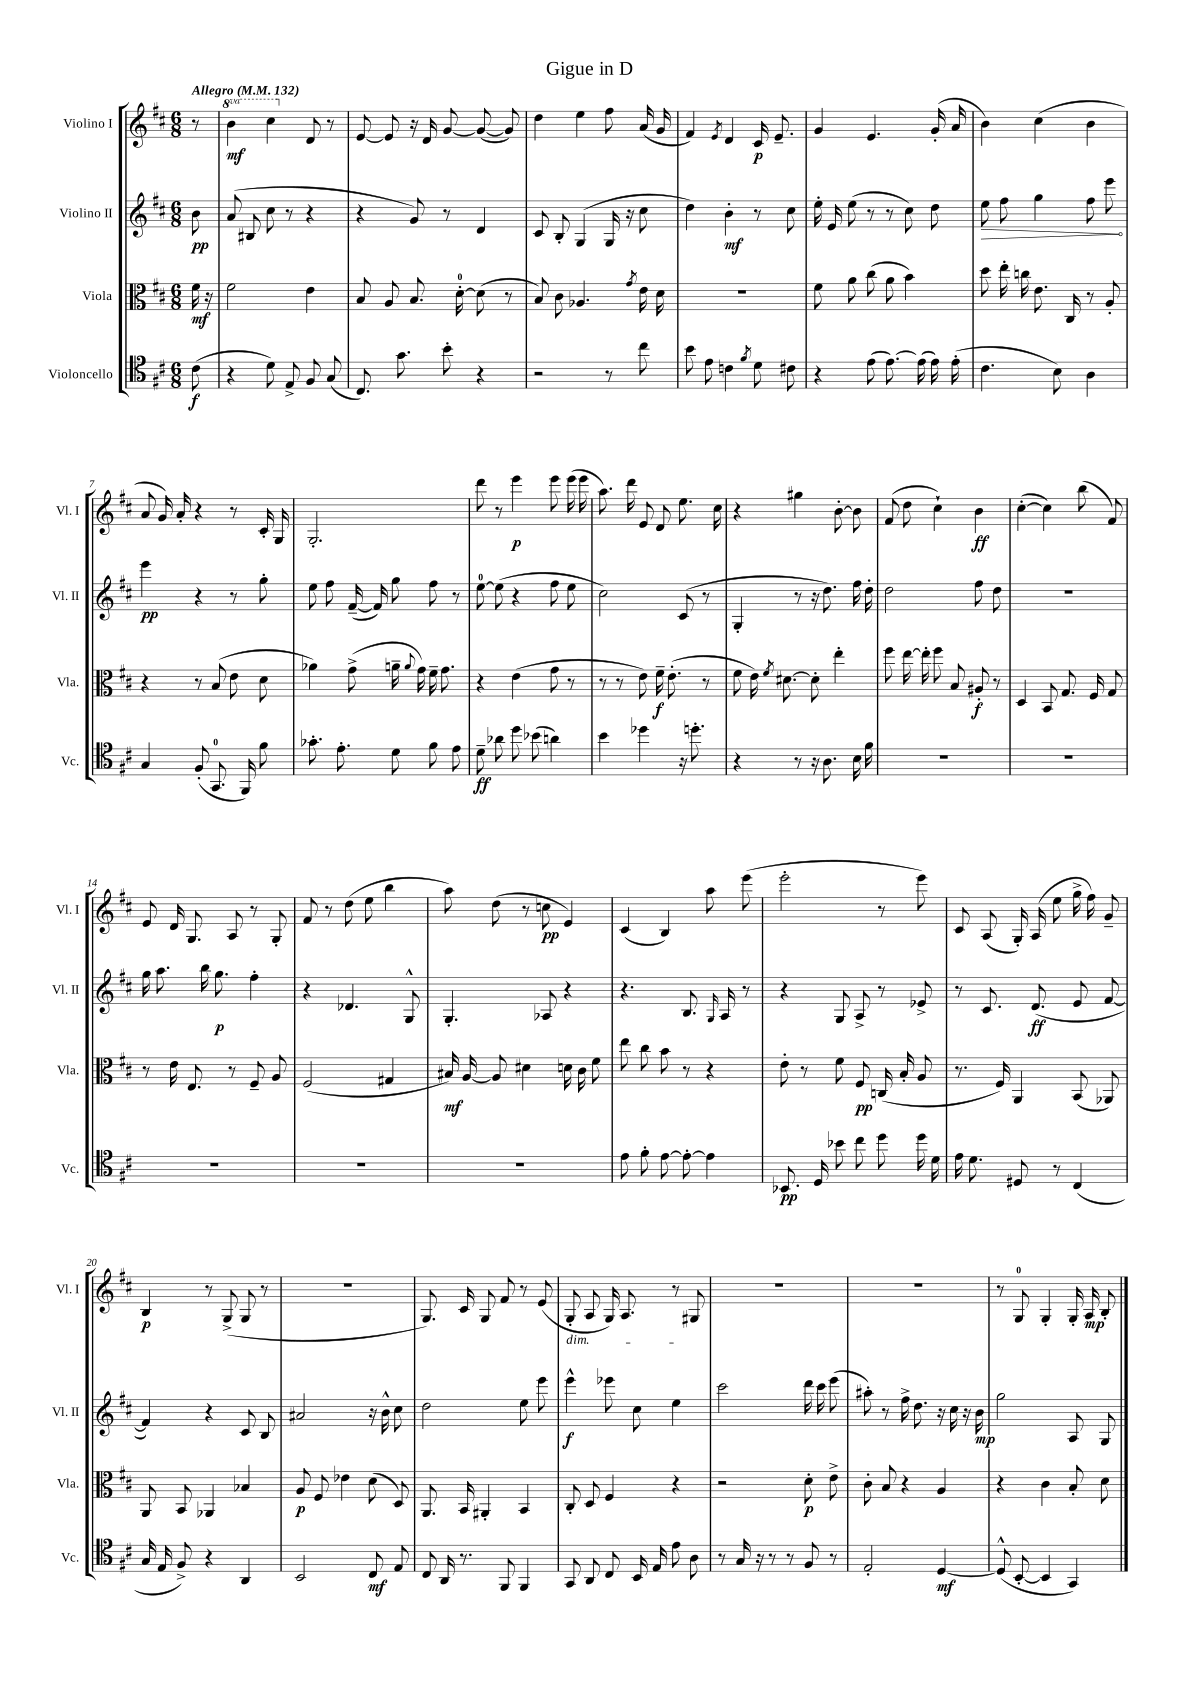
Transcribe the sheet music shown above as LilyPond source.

\header { title = "Gigue in D" }
<<
\new StaffGroup <<
\new Staff = "s0" \with { instrumentName = "Violino I" shortInstrumentName = "Vl. I" } {
    \clef treble \key d \major \numericTimeSignature \time 6/8 \set Staff.ottavationMarkups = #ottavation-simple-ordinals \partial 8 \tempo "Allegro" 4 = 132
    \autoBeamOff r8 |
    \ottava #1 b''4\mf cis'''4 \ottava #0 d'8 r8 |
    e'8~ e'8 r16 d'16 g'8~ g'8~( g'8) |
    d''4 e''4 fis''8 a'16( g'16 |
    fis'4) \acciaccatura { e'8 } d'4 cis'16\p e'8.-- |
    g'4 e'4. g'16-.( a'16 |
    b'4) cis''4( b'4 |
    a'8 g'16) a'16-. r4 r8 cis'16-. g16 |
    g2.-. |
    d'''8 r8 e'''4\p e'''8 e'''16( e'''16 |
    a''8.) d'''16 e'8 d'8 e''8. cis''16 |
    r4 gis''4 b'8~-. b'8 |
    fis'8( d''8 cis''4-!) b'4\ff |
    cis''4~-.( cis''4) b''8( fis'8) |
    e'8 d'16 g8. a8 r8 g8-. |
    fis'8 r8 d''8( e''8 b''4 |
    a''8) d''8( r8 c''8\pp e'4) |
    cis'4( b4) a''8 e'''8( |
    e'''2-. r8 e'''8) |
    cis'8 a8( g16-.) a16( e''8 g''16-> fis''16) g'8-- |
    b4\p r8 g8->( g8 r8 |
    R2. |
    g8.) cis'16 g8 fis'8 r8 e'8( |
    g8-.\dim a8 g16) a8. r8 gis8\! |
    R2. |
    R2. |
    r8 g8-0 g4-. g16-. a16\mp b8-. \bar "|." |
}
\new Staff = "s1" \with { instrumentName = "Violino II" shortInstrumentName = "Vl. II" } {
    \clef treble \key d \major \numericTimeSignature \time 6/8 \partial 8
    \autoBeamOff b'8\pp |
    a'8( bis8 cis''8 r8 r4 |
    r4 g'8) r8 d'4 |
    cis'8 b8-. g4( g16 r16 cis''8 |
    d''4) b'4-.\mf r8 cis''8 |
    e''16-. e'16 e''8( r8 r8 cis''8) d''8 |
    \once \override Hairpin.circled-tip = ##t e''8\> fis''8 g''4 fis''8 e'''8\! |
    e'''4\pp r4 r8 g''8-. |
    e''8 fis''8 fis'16~--( fis'16) g''8 fis''8 r8 |
    e''8-0~ e''8( r4 fis''8 e''8 |
    cis''2) cis'8( r8 |
    g4-. r8 r16 d''8.) fis''16 d''16-. |
    d''2 fis''8 d''8 |
    R2. |
    g''16 a''8. b''16 g''8.\p fis''4-. |
    r4 des'4. g8-^ |
    g4.-. aes8 r4 |
    r4. b8. \grace { g16 } a16 r8 |
    r4 g8 a8-> r8 ees'8-> |
    r8 cis'8. d'8.\ff( e'8 fis'8~ |
    fis'4) r4 cis'8 b8 |
    ais'2 r16 b'16-^ cis''8 |
    d''2 e''8 e'''8 |
    e'''4-^\f ees'''8 cis''8 e''4 |
    cis'''2 d'''16 cis'''16 e'''8( |
    ais''8-.) r8 fis''16-> d''8. r16 cis''16 r16 b'16\mp |
    g''2 a8 g8 \bar "|." |
}
\new Staff = "s2" \with { instrumentName = "Viola" shortInstrumentName = "Vla." } {
    \clef alto \key d \major \numericTimeSignature \time 6/8 \partial 8
    \autoBeamOff fis'16\mf r16 |
    fis'2 e'4 |
    b8 a8 b8. d'16-0~-. d'8( r8 |
    b8) cis'8 aes4. \acciaccatura { g'8 } e'16 d'16 |
    R2. |
    fis'8 a'8 cis''8( a'8 b'4) |
    d''8 e''16-. c''16 e'8. cis16 r8 a8-. |
    r4 r8 b8( e'8 d'8 |
    aes'4) g'8->( a'16-- \appoggiatura { a'8 } g'16) fis'16-- g'8. |
    r4 e'4( g'8 r8 |
    r8 r8 e'8) fis'16--\f e'8.-.( r8 |
    fis'8 e'16) \acciaccatura { fis'8 } dis'8.~ dis'8-. e''4-. |
    fis''8 e''16~ e''16-. fis''8 b8 ais8-.\f r8 |
    d4 b,8 g8. fis16 g8 |
    r8 e'16 e8. r8 fis8-- a8 |
    fis2( gis4 |
    bis16\mf) a16~ a8 dis'4 d'16 cis'16 fis'8 |
    e''8 cis''8 b'8 r8 r4 |
    e'8-. r8 fis'8 fis8\pp c16( b16-. a8 |
    r8. fis16) a,4 b,8( aes,8) |
    a,8 b,8 aes,4 bes4 |
    a8\p fis8 ees'4 d'8( d8) |
    a,8. b,16 ais,4-. b,4 |
    cis8-. d8 fis4 r4 |
    r2 d'8-.\p e'8-> |
    cis'8-. b8 r4 a4 |
    r4 cis'4 b8-. d'8 \bar "|." |
}
\new Staff = "s3" \with { instrumentName = "Violoncello" shortInstrumentName = "Vc." } {
    \clef tenor \key d \major \numericTimeSignature \time 6/8 \partial 8
    \autoBeamOff cis'8\f( |
    r4 d'8) e8-> fis8 g8( |
    cis8.) g'8. b'8-. r4 |
    r2 r8 cis''8 |
    b'8 e'8 c'4 \acciaccatura { fis'8 } d'8 cis'8 |
    r4 e'8( e'8.~) e'16( e'16) e'16-.( |
    cis'4. b8) a4 |
    g4 fis8-.( g,8.-0 fis,16) fis'8 |
    ges'8.-. e'8.-. d'8 fis'8 e'8 |
    d'8--\ff aes'8 d''8 bes'8( a'4) |
    b'4 des''4 r16 d''8.-. |
    r4 r8 r16 a8. b16 fis'16 |
    R2. |
    R2. |
    R2. |
    R2. |
    R2. |
    e'8 fis'8-. e'8~ e'8~-. e'4 |
    bes,8.\pp d16 bes'8 cis''8 d''8 d''16 d'16 |
    e'16 d'8. dis8 r8 cis4( |
    g16 e16 fis8->) r4 a,4 |
    b,2 cis8\mf e8 |
    cis8 a,16 r8. fis,8 fis,4 |
    g,8 a,8 cis8 b,16 e16 e'8 a8 |
    r8 g16 r16 r8 r8 fis8 r8 |
    e2-. d4~\mf |
    d8-^( b,8~-. b,4 g,4) \bar "|." |
}
>>
>>
